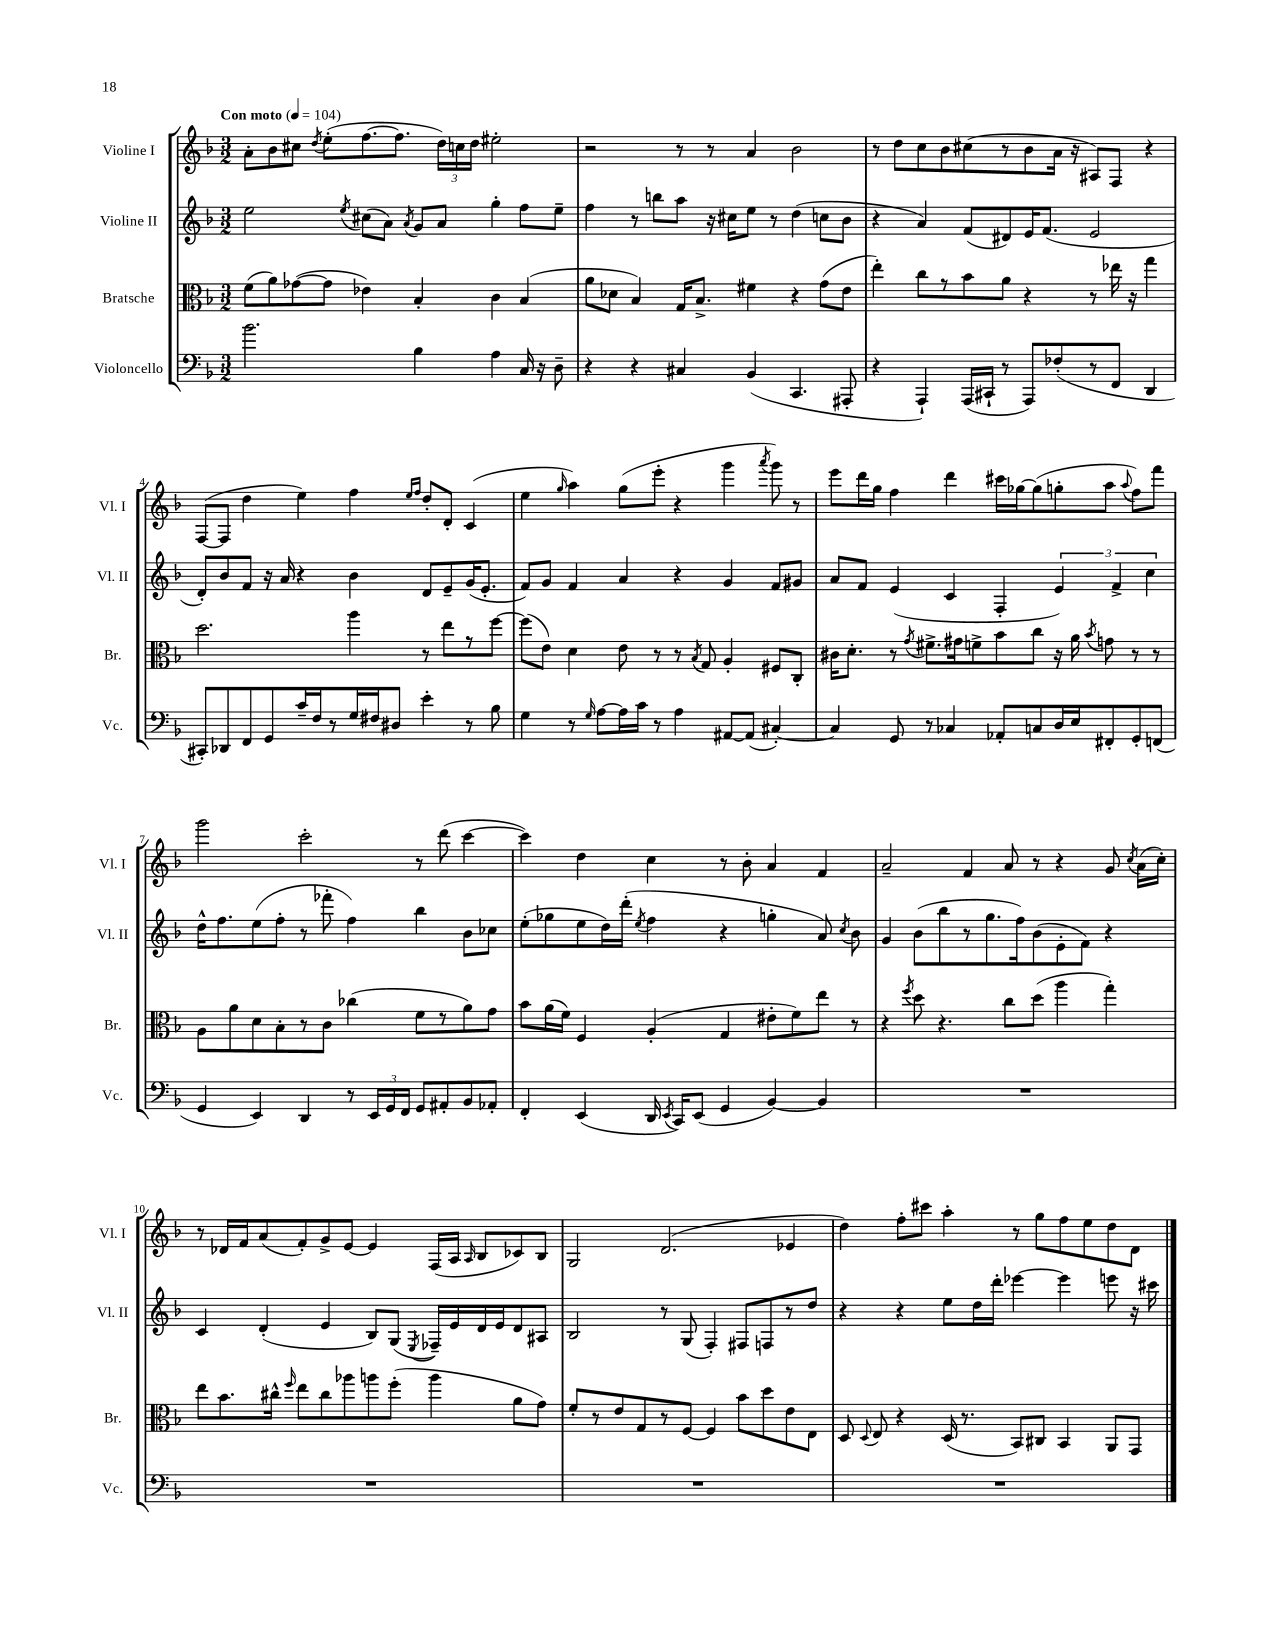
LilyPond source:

<<
\new StaffGroup <<
\new Staff = "s0" \with { instrumentName = "Violine I" shortInstrumentName = "Vl. I" } {
    \clef treble \key f \major \numericTimeSignature \time 3/2 \tempo "Con moto" 4 = 104
    \autoBeamOff a'8[-. bes'8 cis''8] \acciaccatura { d''8 } e''8[-.( f''8.~ f''8.] \tuplet 3/2 { d''16[) c''16 d''16] } eis''2-. |
    r2 r8 r8 a'4 bes'2 |
    r8 d''8[ c''8 bes'8 cis''8( r8 bes'8 a'16] r16 ais8[) f8] r4 |
    f8[~( f8] d''4 e''4) f''4 \grace { e''16[ f''16] } d''8[-. d'8]-. c'4( |
    e''4 \grace { g''16 } a''4) g''8[( e'''8]-. r4 g'''4 \acciaccatura { a'''8 } g'''8) r8 |
    e'''8[ d'''16 g''16] f''4 d'''4 cis'''16[ ges''16~ ges''8( g''8-. a''8] \appoggiatura { a''8 } f''8[) f'''8] |
    g'''2 c'''2-. r8 d'''8( c'''4~ |
    c'''4) d''4 c''4 r8 bes'8-. a'4 f'4 |
    a'2-- f'4 a'8 r8 r4 g'8 \acciaccatura { c''8 } a'16[( c''16]-.) |
    r8 des'16[ f'16 a'8( f'8-.) g'8-> e'8]~ e'4 f16[( a16] \grace { a16 } bes8[ ces'8) bes8] |
    g2 d'2.( ees'4 |
    d''4) f''8[-. cis'''8] a''4-. r8 g''8[ f''8 e''8 d''8 d'8] \bar "|." |
}
\new Staff = "s1" \with { instrumentName = "Violine II" shortInstrumentName = "Vl. II" } {
    \clef treble \key f \major \numericTimeSignature \time 3/2
    \autoBeamOff e''2 \acciaccatura { e''8 } cis''8[( a'8]) \acciaccatura { a'8 } g'8[ a'8] g''4-. f''8[ e''8]-- |
    f''4 r8 b''8[ a''8] r16 cis''16[ e''8] r8 d''4( c''8[ bes'8] |
    r4 a'4) f'8[( dis'8) e'16 f'8.]( e'2 |
    d'8[-.) bes'8 f'8] r16 a'16 r4 bes'4 d'8[ e'8-- g'16( e'8.]-. |
    f'8[) g'8] f'4 a'4 r4 g'4 f'8[ gis'8] |
    a'8[ f'8] e'4( c'4 f4-. \tuplet 3/2 { e'4) f'4-> c''4 } |
    d''16[-^ f''8. e''8( f''8]-. r8 fes'''8-. f''4) bes''4 bes'8[ ces''8] |
    e''8[-.( ges''8 e''8 d''16) d'''16]-.( \acciaccatura { e''8 } f''4 r4 g''4-. a'8) \acciaccatura { c''8 } bes'8 |
    g'4 bes'8[( bes''8 r8 g''8. f''16) bes'8( e'8-. f'8]) r4 |
    c'4 d'4-.( e'4 bes8[) g8]( \acciaccatura { e8 } fes16[--) e'16 d'16 e'16 d'8 ais8] |
    bes2 r8 g8( f4-.) fis8[ f8 r8 d''8] |
    r4 r4 e''8[ d''16 d'''16]-. ees'''4~ ees'''4 e'''8 r16 cis'''16 \bar "|." |
}
\new Staff = "s2" \with { instrumentName = "Bratsche" shortInstrumentName = "Br." } {
    \clef alto \key f \major \numericTimeSignature \time 3/2
    \autoBeamOff f'8[( a'8) ges'8~( ges'8] ees'4) bes4-. c'4 bes4( |
    a'8[ des'8] bes4) g16[ bes8.]-> fis'4 r4 g'8[( e'8] |
    e''4-.) c''8[ r8 bes'8 a'8] r4 r8 ees''16 r16 g''4 |
    d''2. a''4 r8 e''8[ r8 f''8]~ |
    f''8[( e'8]) d'4 e'8 r8 r8 \acciaccatura { bes8 } g8 a4-. fis8[ c8]-. |
    cis'16[ d'8.]-. r8 \acciaccatura { g'8 } fis'8.[-> gis'16 f'8-> bes'8 c''8] r16 a'16 \acciaccatura { bes'8 } g'8 r8 r8 |
    a8[ a'8 d'8 bes8-. r8 c'8] ces''4( f'8[ r8 a'8) g'8] |
    bes'8[ a'16( f'16]) f4 a4-.( g4 eis'8[-. f'8) e''8] r8 |
    r4 \acciaccatura { f''8 } d''8 r4. c''8[ d''8]( a''4 g''4-.) |
    e''8[ bes'8. cis''16]-^ \grace { f''16 } e''8[ cis''8 aes''8 a''8 f''8]-.( a''4 a'8[ g'8]) |
    f'8[-. r8 e'8 g8 r8 f8]~ f4 bes'8[ d''8 e'8 e8] |
    d8 \appoggiatura { d8 } e8 r4 d16( r8. bes,8[) cis8] bes,4 a,8[ g,8] \bar "|." |
}
\new Staff = "s3" \with { instrumentName = "Violoncello" shortInstrumentName = "Vc." } {
    \clef bass \key f \major \numericTimeSignature \time 3/2
    \autoBeamOff bes'2. bes4 a4 c16 r16 d8-- |
    r4 r4 cis4 bes,4( c,4. ais,,8-. |
    r4 a,,4-!) a,,16[( cis,16]-! r8 a,,8[) fes8-.( r8 f,8] d,4 |
    cis,8[-.) des,8 f,8 g,8 c'16-- f16 r8 g16 fis16 dis8] e'4-. r8 bes8 |
    g4 r8 \grace { g16 } a8[~ a16 c'16] r8 a4 ais,8[~ ais,8]( cis4~-.) |
    cis4 g,8 r8 ces4 aes,8[-. c8 d16 e16 fis,8-. g,8-. f,8]( |
    g,4 e,4) d,4 r8 \tuplet 3/2 { e,16[ g,16 f,16] } g,8[ ais,8-. bes,8 aes,8]-. |
    f,4-. e,4( d,16 \acciaccatura { e,8 } c,16[) e,8]( g,4 bes,4~) bes,4 |
    R1. |
    R1. |
    R1. |
    R1. \bar "|." |
}
>>
>>
